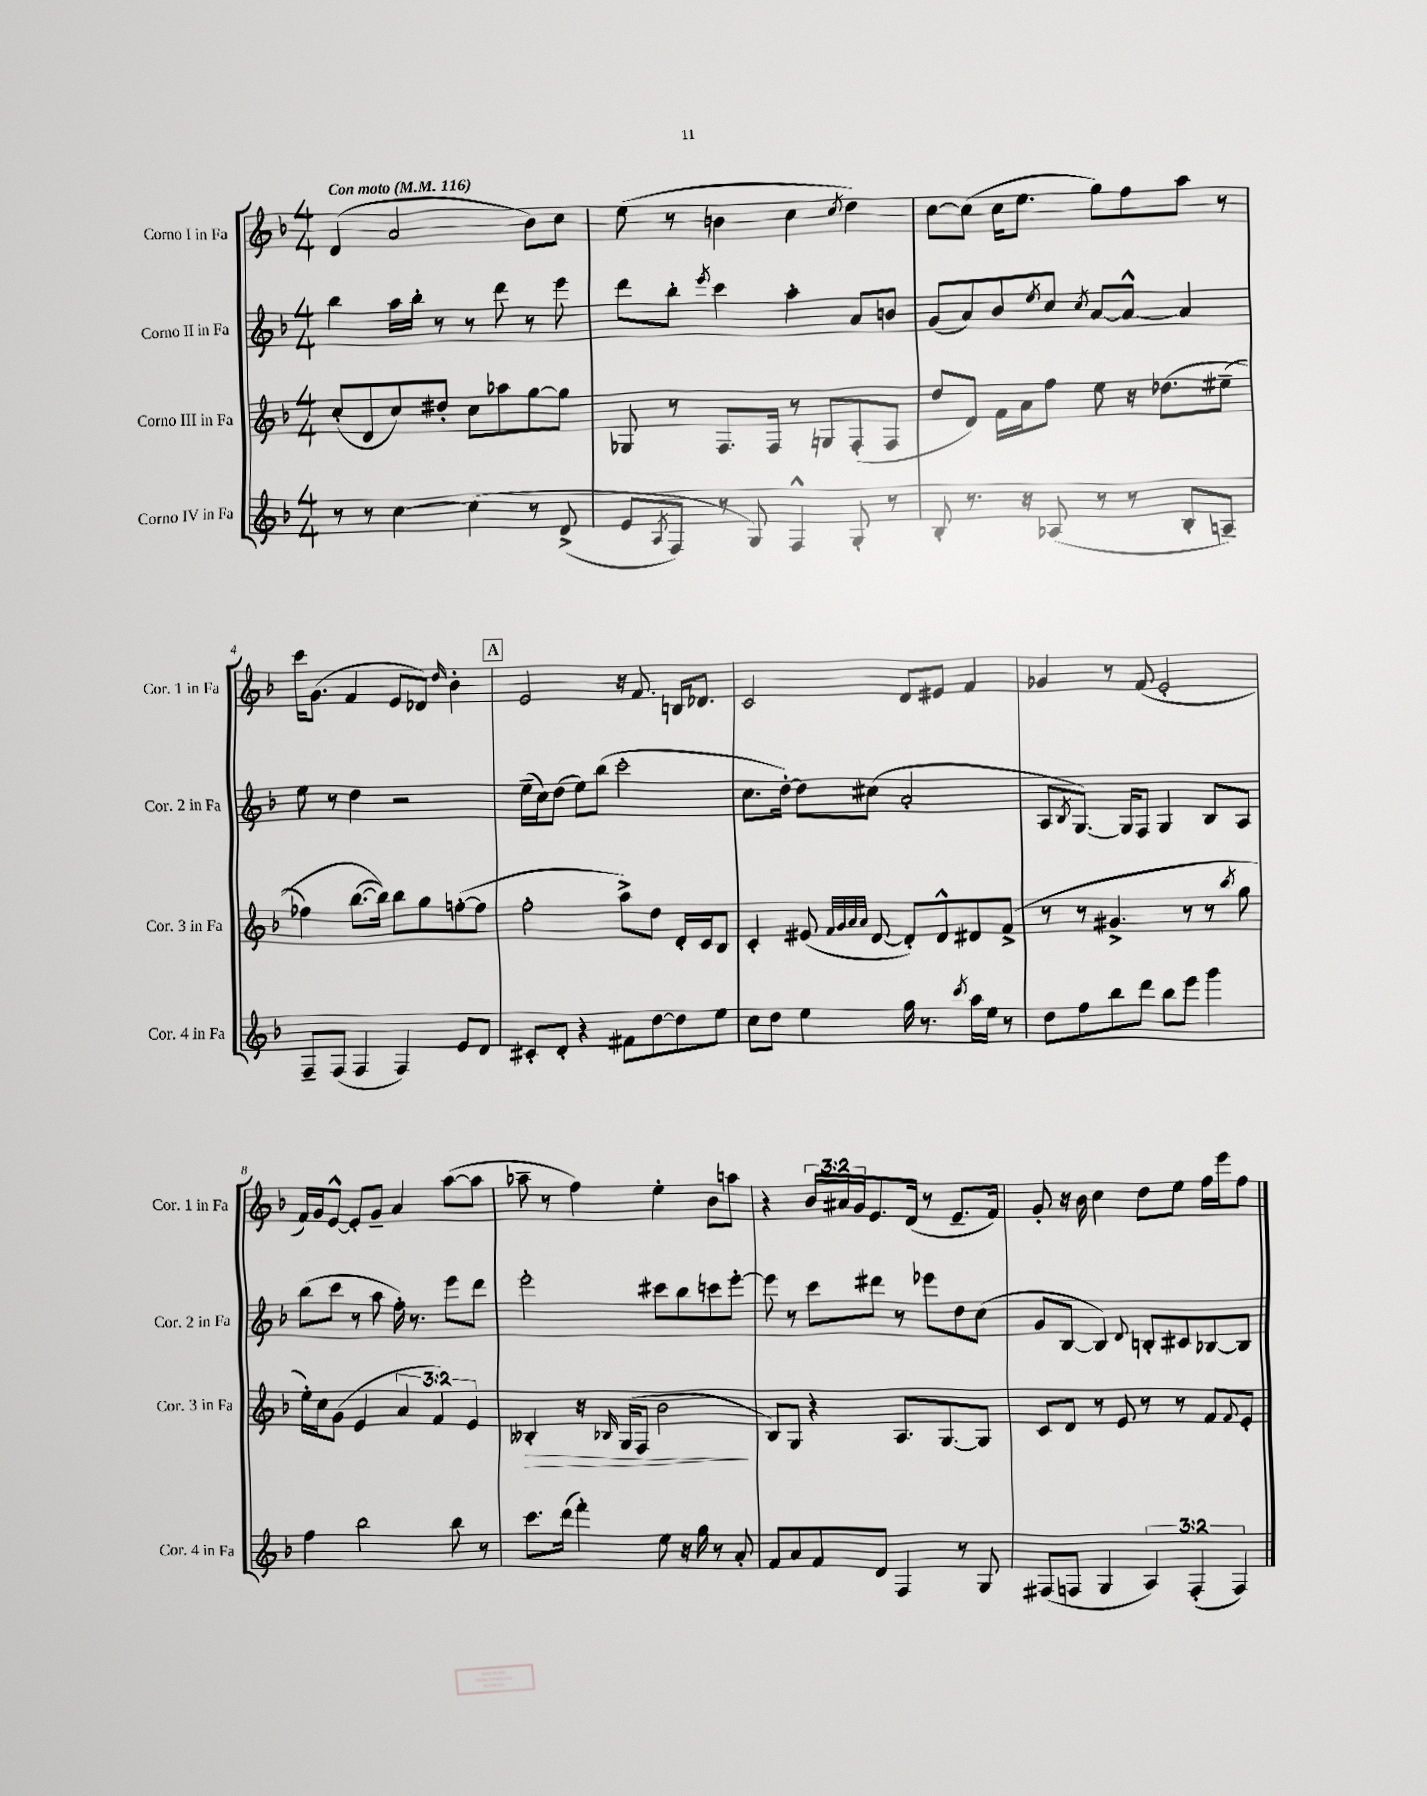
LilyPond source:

<<
\new StaffGroup <<
\new Staff = "s0" \with { instrumentName = "Corno I in Fa" shortInstrumentName = "Cor. 1 in Fa" } {
    \clef treble \key f \major \numericTimeSignature \time 4/4 \override Staff.TupletNumber.text = #tuplet-number::calc-fraction-text \tempo "Con moto" 4 = 116
    d'4( a'2 bes'8) c''8 |
    e''8( r8 b'4 c''4 \acciaccatura { c''8 } d''4) |
    c''8~ c''8( c''16 e''8. g''8) f''8 a''8 r8 |
    c'''16 g'8.( f'4 e'8 des'8) \grace { d''16 } bes'4-. |
    \mark \markup { \box "A" } e'2 r16 f'8. b16 des'8. |
    c'2 d'8 eis'8 f'4 |
    ges'4 r8 f'8( e'2-. |
    f'16) g'16 e'8~-^ e'8-. g'8-- a'4 a''8~( a''8 |
    aes''8-- r8 f''4) e''4-. bes'8 a''8 |
    r4 \tuplet 3/2 { bes'16 ais'16 g'16 } e'8. d'16( r8 e'8.-- f'16) |
    g'8-. r16 bes'16 c''4 d''8 e''8 f''16 e'''16 f''8 \bar "|." |
}
\new Staff = "s1" \with { instrumentName = "Corno II in Fa" shortInstrumentName = "Cor. 2 in Fa" } {
    \clef treble \key f \major \numericTimeSignature \time 4/4
    bes''4 a''16 bes''16-. r8 r8 d'''8 r8 e'''8 |
    d'''8 bes''8-. \acciaccatura { e'''8 } c'''4 a''4-. a'8 b'8 |
    g'8( a'8) bes'8 \acciaccatura { e''8 } c''8 \acciaccatura { c''8 } a'8~ a'8~-^ a'4 |
    e''8 r8 d''4 r2 |
    \mark \markup { \box "A" } e''16--( c''16) d''8( e''8) bes''8( c'''2-. |
    c''8. d''16~-.) d''8 cis''8( a'2-. |
    a8 \acciaccatura { bes8 } g8.~) g16 f8 g4 bes8 a8 |
    bes''8( c'''8 r8 a''8 f''16-.) r8. e'''8 d'''8 |
    e'''2-. cis'''8 bes''8 c'''8 e'''8~-. |
    e'''8 r8 c'''8 dis'''8 r8 ees'''8 d''8 c''8( |
    g'8 bes8~ bes4) \appoggiatura { d'8 } b8-. cis'8 bes8~ bes8 \bar "|." |
}
\new Staff = "s2" \with { instrumentName = "Corno III in Fa" shortInstrumentName = "Cor. 3 in Fa" } {
    \clef treble \key f \major \numericTimeSignature \time 4/4 \override Staff.TupletNumber.text = #tuplet-number::calc-fraction-text
    c''8-.( d'8 c''8) dis''8-. c''8 aes''8 g''8~ g''8 |
    ges8 r8 f8. f16 r8 g8 f8-.( f8 |
    d''8 d'8) f'16 a'16 f''8 e''8 r16 des''8.\( eis''8--( |
    fes''4) bes''8.~( bes''16)\) bes''8 g''8 f''8~-.( f''8 |
    \mark \markup { \box "A" } f''2-. a''8->) d''8 d'16-. c'16 bes8 |
    c'4-. eis'8( \grace { f'32 g'32 a'32 a'32 } d'8~ d'8-.) d'8-^ dis'8 f'8->( |
    r8 r8 gis'4.-> r8 r8 \acciaccatura { bes''8 } g''8 |
    e''16-.) c''16 g'8( e'4 \tuplet 3/2 { a'4 f'4) e'4 } |
    beses4-.\> r16 \grace { bes16 } g16( f8 bes'2\! |
    bes8) g8 r4 a8. g8.~ g8 |
    c'8 d'8 r8 e'8 r8 r8 f'8 \appoggiatura { f'8 } e'8-. \bar "|." |
}
\new Staff = "s3" \with { instrumentName = "Corno IV in Fa" shortInstrumentName = "Cor. 4 in Fa" } {
    \clef treble \key f \major \numericTimeSignature \time 4/4 \override Staff.TupletNumber.text = #tuplet-number::calc-fraction-text
    r8 r8 c''4~ c''4\( r8 d'8->( |
    e'8 \acciaccatura { a8 } f8) r8 g8\) f4-^ g8-. r8 |
    bes8-. r8. r16 aes8( r8 r8 bes8-. a8--) |
    f8-- f8( f4 f4) e'8 d'8 |
    \mark \markup { \box "A" } cis'8-. d'8-. r4 fis'8 d''8~ d''8 e''8 |
    c''8 d''8 e''4 g''16 r8. \acciaccatura { c'''8 } a''16 e''16 r8 |
    d''8 f''8 bes''8 d'''8 bes''8 e'''8 g'''4 |
    f''4 bes''2 bes''8 r8 |
    c'''8. d'''16( f'''4-.) e''8 r16 g''16 r8 a'8-. |
    f'8 a'8 f'8 d'8 f4 r8 g8 |
    fis8( f8 g4 \tuplet 3/2 { a4) f4-.( f4) } \bar "|." |
}
>>
>>
